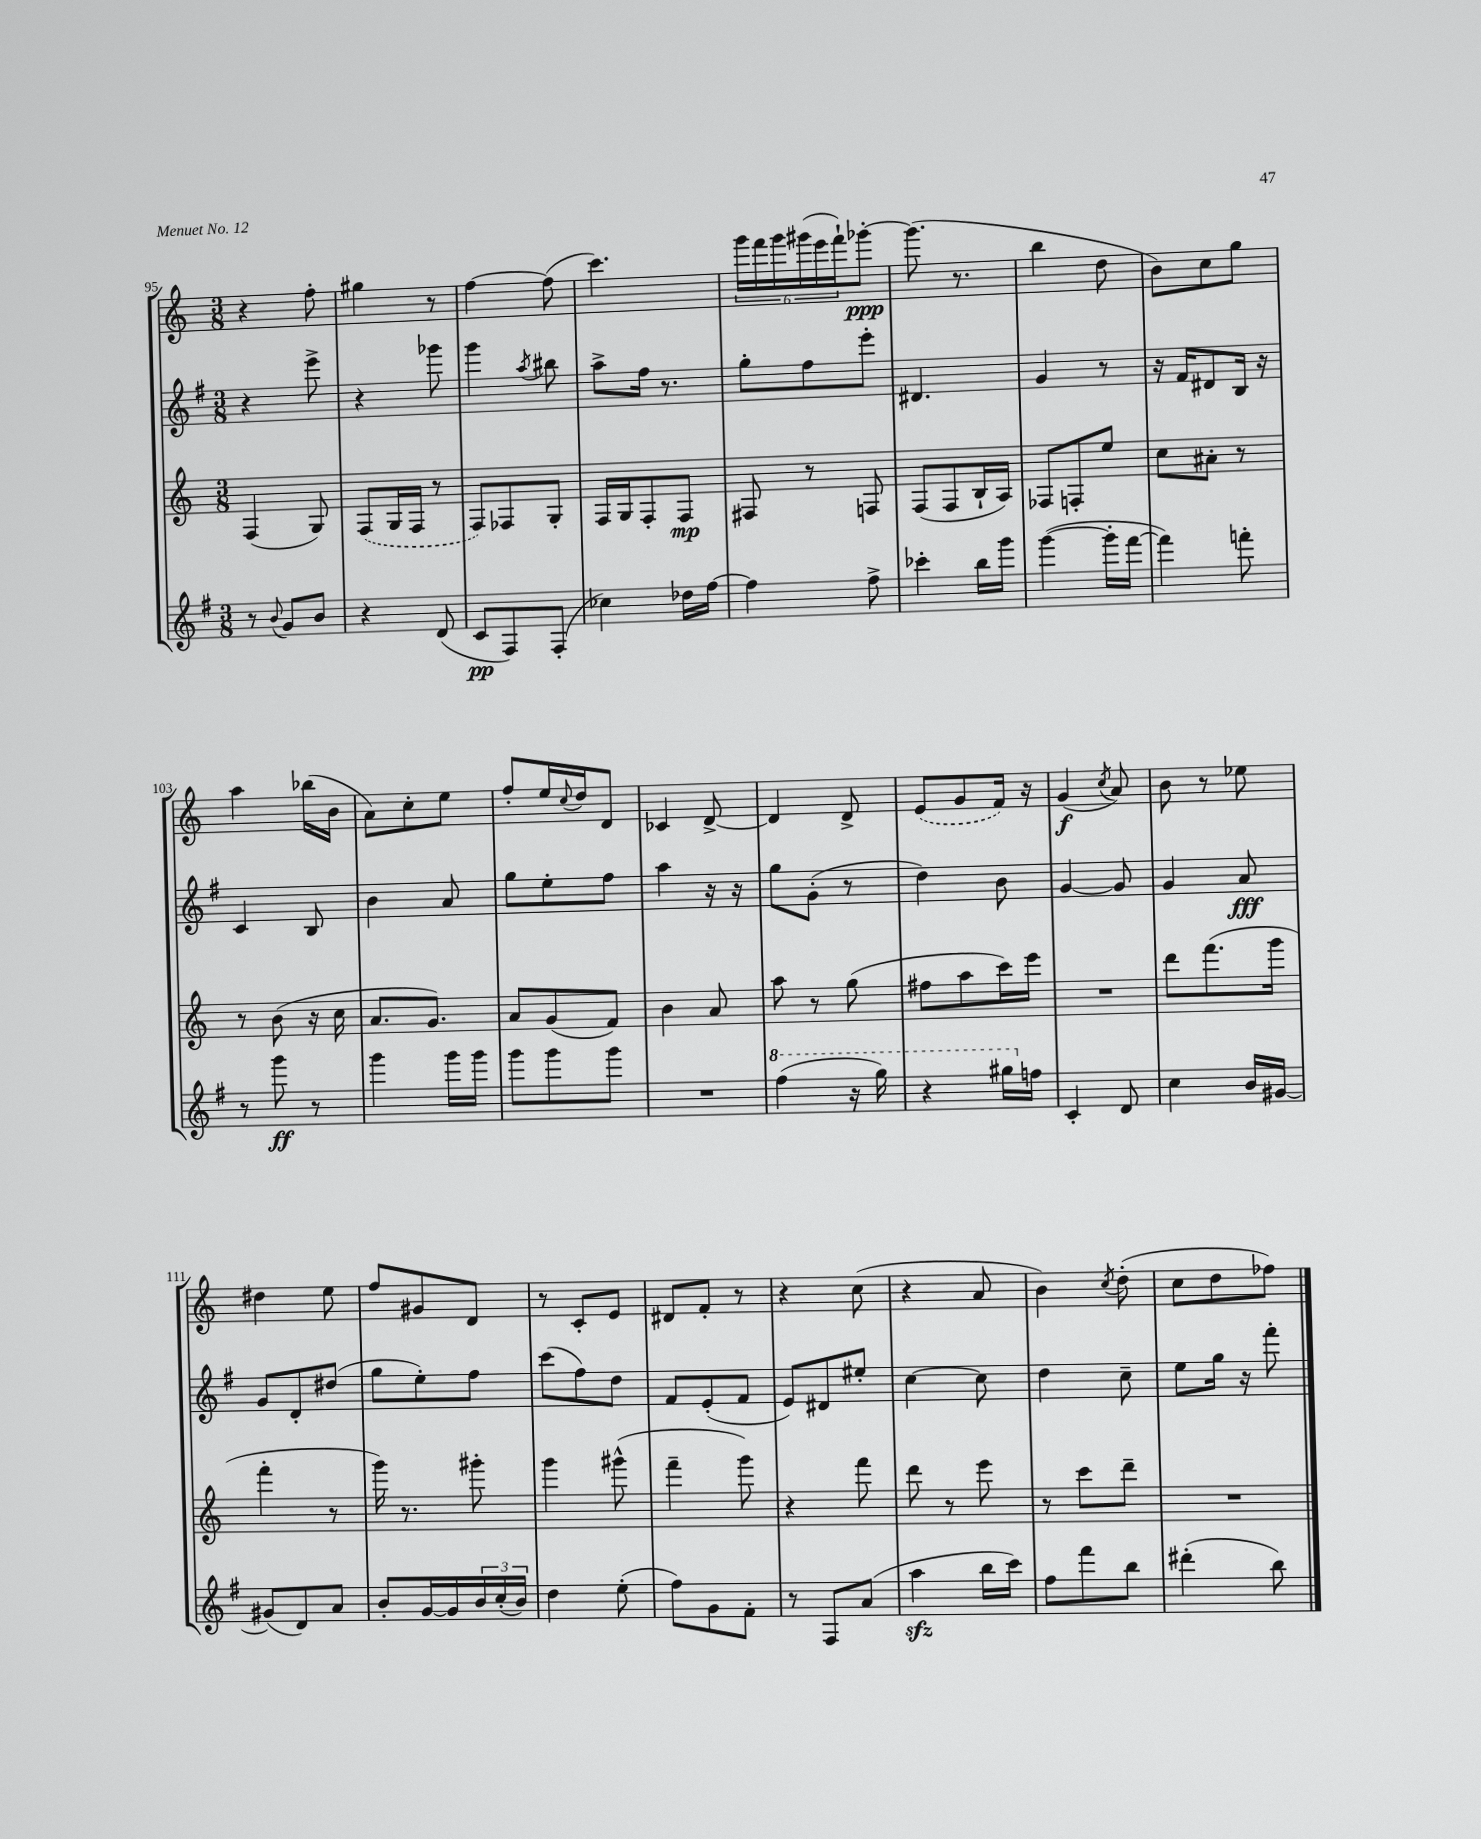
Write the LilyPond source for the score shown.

<<
\new StaffGroup <<
\new Staff = "s0" {
    \clef treble \key c \major \numericTimeSignature \time 3/8
    r4 f''8-. |
    gis''4 r8 |
    f''4~ f''8( |
    c'''4.) |
    \tuplet 6/4 { g'''16 f'''16 g'''16 gis'''16( e'''16 f'''16-!) } ges'''8~-.\ppp |
    ges'''8.( r8. |
    b''4 d''8 |
    b'8) c''8 g''8 |
    a''4 bes''16( b'16 |
    a'8) c''8-. e''8 |
    f''8-. e''16 \appoggiatura { c''8 } d''16 d'8 |
    ces'4 d'8~-> |
    d'4 d'8-> |
    \once \slurDashed e'8( g'8 f'16) r16 |
    g'4\f( \acciaccatura { c''8 } a'8) |
    b'8 r8 ees''8 |
    dis''4 e''8 |
    f''8 gis'8 d'8 |
    r8 c'8-. e'8 |
    dis'8 f'8-. r8 |
    r4 c''8( |
    r4 a'8 |
    b'4) \acciaccatura { c''8 } d''8-.( |
    c''8 d''8 fes''8) \bar "|." |
}
\new Staff = "s1" {
    \clef treble \key g \major \numericTimeSignature \time 3/8
    r4 e'''8-> |
    r4 ges'''8 |
    g'''4 \acciaccatura { a''8 } bis''8 |
    a''8-> fis''16 r8. |
    g''8-. fis''8 e'''8-. |
    dis'4. |
    g'4 r8 |
    r16 fis'16 dis'8 b16 r16 |
    c'4 b8 |
    b'4 a'8 |
    g''8 e''8-. fis''8 |
    a''4 r16 r16 |
    g''8 g'8-.( r8 |
    d''4) b'8 |
    g'4~ g'8 |
    g'4 a'8\fff |
    g'8 d'8-. dis''8( |
    g''8 e''8-.) fis''8 |
    c'''8( fis''8) d''8 |
    fis'8 e'8-.( fis'8 |
    e'8) dis'8 eis''8-. |
    c''4~ c''8 |
    d''4 c''8-- |
    e''8 g''16 r16 fis'''8-. \bar "|." |
}
\new Staff = "s2" {
    \clef treble \key c \major \numericTimeSignature \time 3/8
    f4( g8) |
    \once \slurDashed f8( g16 f16 r8 |
    f8) fes8 g8-. |
    f16 g16 f8-. f8\mp |
    fis8 r8 f8 |
    f8( f8 b16-! a16) |
    fes8 f8-. e''8 |
    c''8 ais'8-. r8 |
    r8 b'8( r16 c''16 |
    a'8. g'8.) |
    a'8 g'8( f'8) |
    b'4 a'8 |
    a''8 r8 g''8( |
    fis''8 a''8 c'''16) e'''16 |
    R4. |
    d'''8 f'''8.( g'''16 |
    f'''4-. r8 |
    g'''16) r8. gis'''8-. |
    g'''4 gis'''8-^( |
    f'''4-- g'''8) |
    r4 f'''8 |
    d'''8 r8 e'''8 |
    r8 c'''8 d'''8-- |
    R4. \bar "|." |
}
\new Staff = "s3" {
    \clef treble \key g \major \numericTimeSignature \time 3/8
    r8 \appoggiatura { b'8 } g'8 b'8 |
    r4 d'8( |
    c'8\pp fis8) fis8-.( |
    ces''4) des''16 fis''16~ |
    fis''4 fis''8-> |
    ces'''4-. b''16 g'''16 |
    g'''4~( g'''16-. fis'''16~ |
    fis'''4) f'''8-. |
    r8 g'''8\ff r8 |
    g'''4 g'''16 g'''16 |
    g'''8 g'''8 g'''8 |
    R4. |
    \ottava #1 fis'''4( r16 g'''16) |
    r4 gis'''16 \ottava #0 f''16 |
    c'4-. d'8 |
    c''4 b'16 gis'16~ |
    gis'8( d'8) a'8 |
    b'8-. g'16~ g'16 \tuplet 3/2 { b'16 c''16-.( b'16) } |
    d''4 e''8-.( |
    fis''8) g'8 fis'8-. |
    r8 fis8 a'8( |
    a''4\sfz b''16 c'''16) |
    fis''8 fis'''8 b''8 |
    dis'''4-.( b''8) \bar "|." |
}
>>
>>
\layout { \context { \Score currentBarNumber = #95 } }
